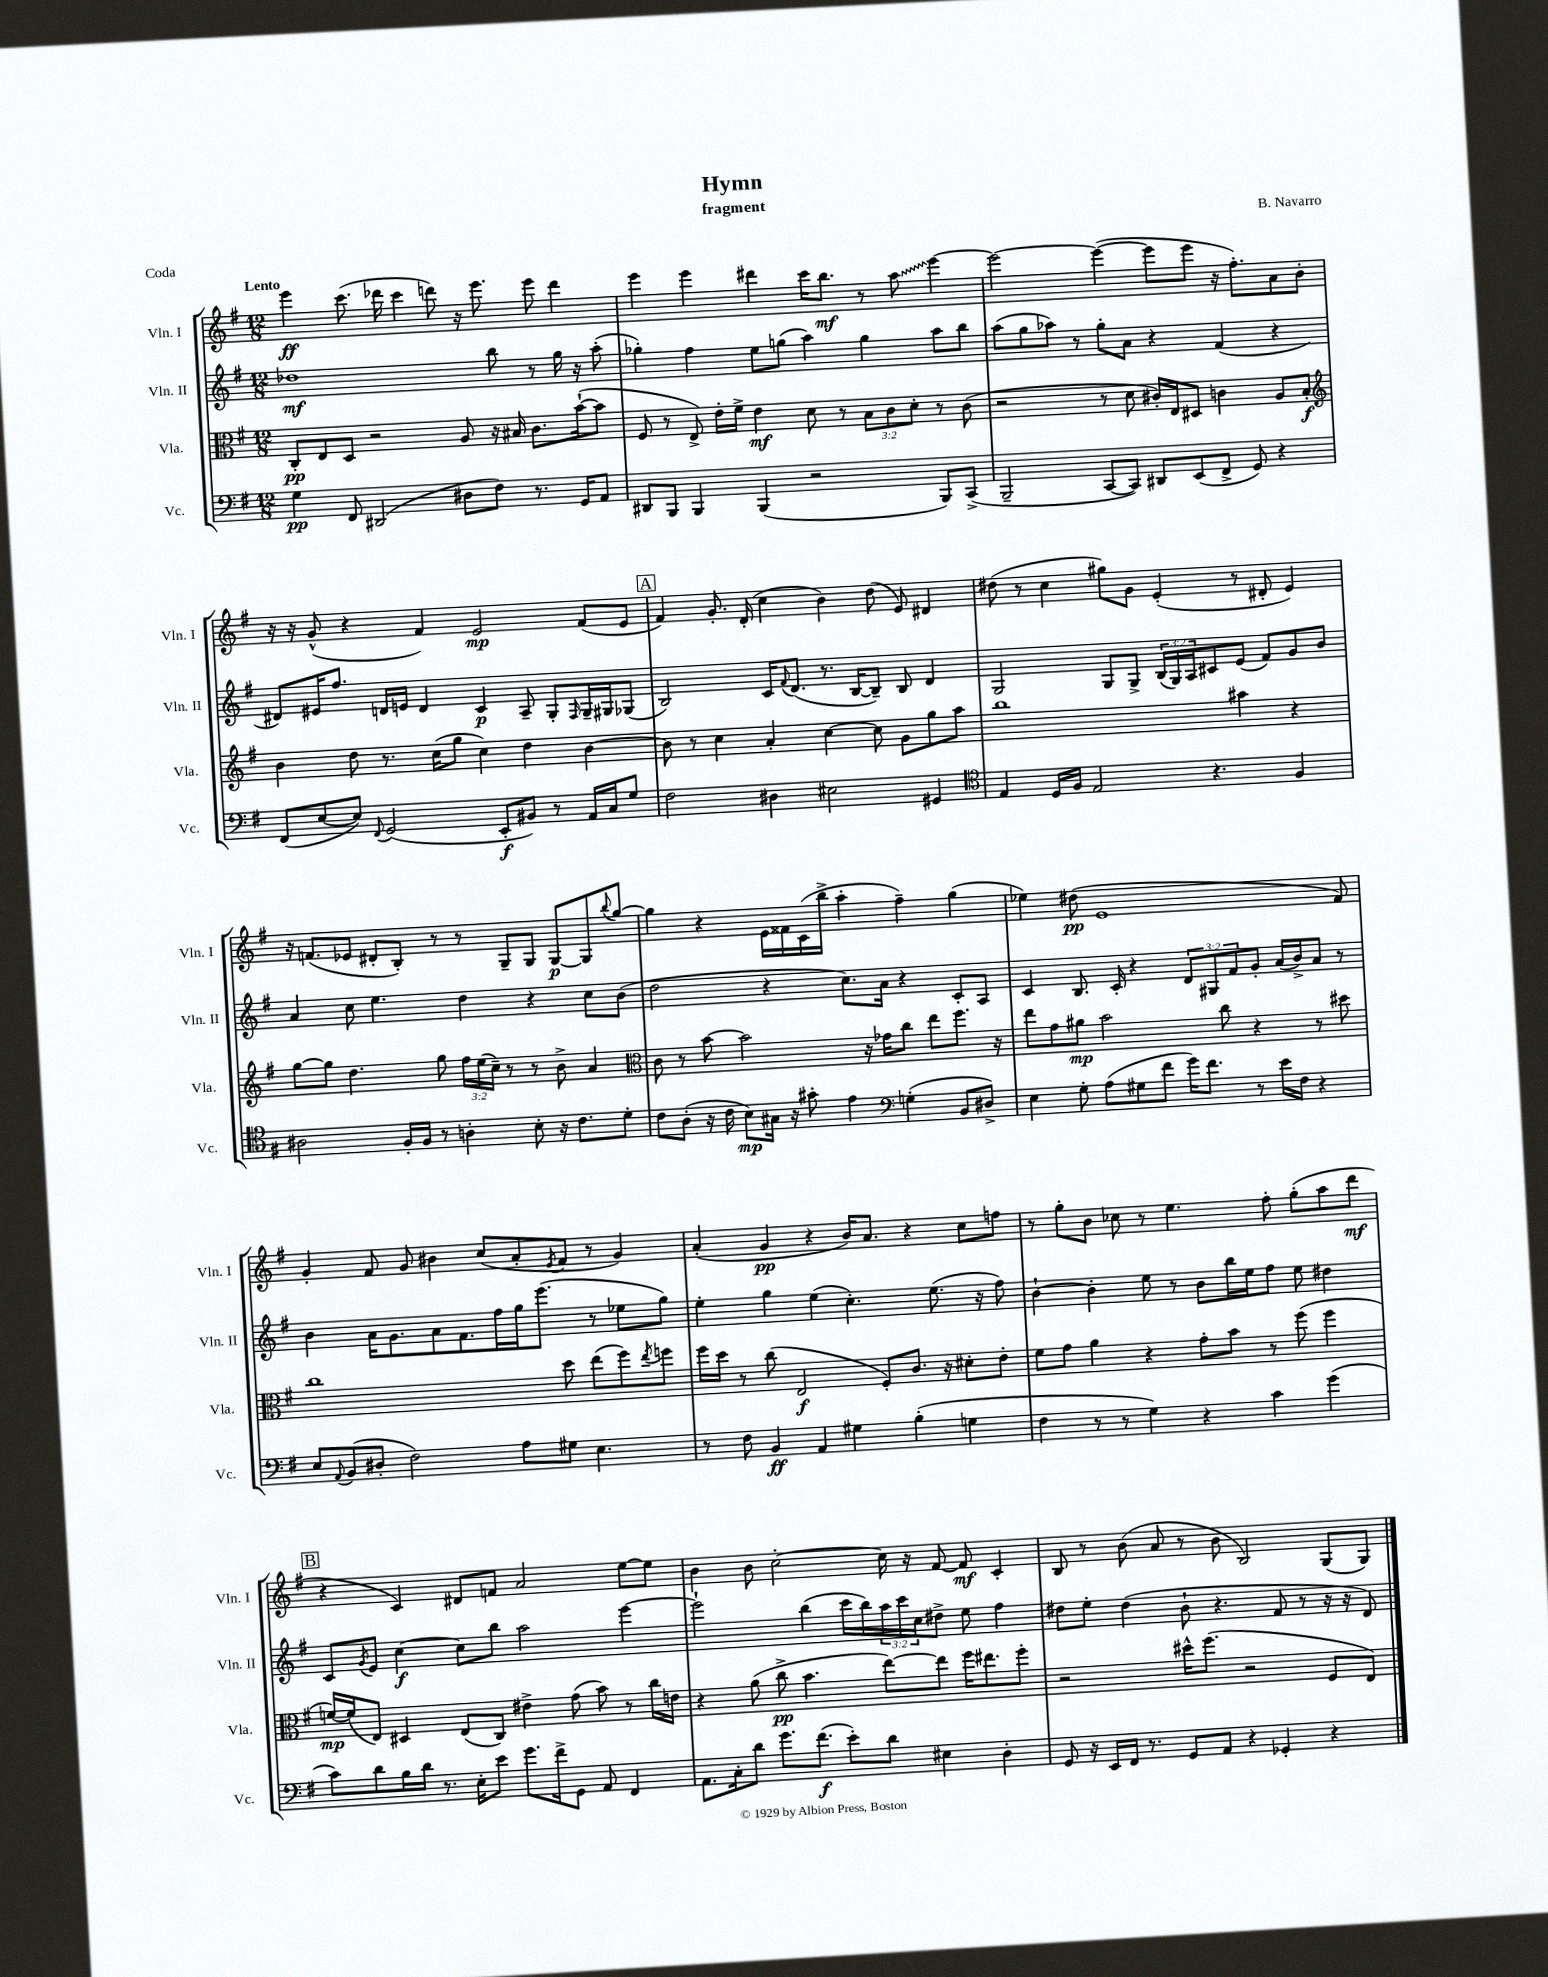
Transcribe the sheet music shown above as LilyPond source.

\header { title = "Hymn" composer = "B. Navarro" subtitle = "fragment" piece = "Coda" }
<<
\new StaffGroup <<
\new Staff = "s0" \with { instrumentName = "Vln. I" shortInstrumentName = "Vln. I" } {
    \clef treble \key g \major \numericTimeSignature \time 12/8 \tempo "Lento"
    e'''4\ff c'''8.( des'''16 c'''4 d'''8) r16 e'''8. e'''8 d'''4 |
    e'''4 e'''4 dis'''4 c'''16 b''8.\mf r8 \once \override Glissando.style = #'zigzag a''8\glissando e'''4~ |
    e'''2~ e'''4~( e'''8 e'''8 r16 fis''8.-.) a'8 b'8-. |
    r16 r16 g'8-^( r4 fis'4) e'2\mp fis'8( e'8 |
    \mark \markup { \box "A" } fis'4) g'8.-. d'16-.( c''4 b'4) d''8( e'8) dis'4 |
    dis''8( r8 c''4 gis''8) g'8 e'4-.( r8 dis'8-. e'4) |
    r16 f'8.( ees'8 dis'8-. b8-.) r8 r8 g8-- g8 g8~\p g8 \appoggiatura { b''8 } g''8~ |
    g''4 r4 e'16 fisis'16 c'16( b''16-> a''4-. fis''4--) g''4( |
    ees''4) dis''8\pp( e'1 fis'8) |
    g'4-. fis'8 g'8 bis'4 c''8( a'8-. \acciaccatura { e'8 } fis'8 r8 g'4) |
    a'4-.( g'4\pp r4 b'16) a'8. r4 c''8 f''8 |
    r8 g''8-. b'8 ces''8 r8 e''4. fis''8-. g''8-.( a''8 d'''8\mf |
    \mark \markup { \box "B" } r4 c'4) dis'8 f'8 a'2 e''8~ e''8 |
    b'4 b'8 c''2~-. c''16 r16 fis'8~ fis'8\mf c'4-. |
    b8 r8 b'8( a'8 r8 b'8 b2) g8( g8) \bar "|." |
}
\new Staff = "s1" \with { instrumentName = "Vln. II" shortInstrumentName = "Vln. II" } {
    \clef treble \key g \major \numericTimeSignature \time 12/8 \override Staff.TupletNumber.text = #tuplet-number::calc-fraction-text
    des''1\mf b''8 r8 g''16 r16 a''8-.( |
    ges''4-.) fis''4 e''8 g''8( a''4) g''4 a''8 b''8 |
    a''8( g''8 aes''8) r8 g''8-. a'8 r4 fis'4( r4 |
    dis'8) eis'16 fis''8. d'16 e'16 d'4 c'4\p a8-- g8-. \grace { fis16 } g16-- gis16 ges8( |
    \mark \markup { \box "A" } b2) c'16 \appoggiatura { fis'8 } d'8.( r8. b16~ b8--) b8 d'4 |
    g2 g8 g8-> \tuplet 3/2 { b16( g16) a16 } cis'8 e'8( fis'8) g'8 b'8 |
    a'4 c''8 e''4. d''4 r4 c''8 b'8( |
    d''2 r4 c''8.) a'16 r4 c'8-. a8 |
    c'4 b8. c'16-. r4 \tuplet 3/2 { d'8 gis8 fis'8 } g'8-. a'16( b'16->) a'8 r8 |
    b'4 a'16 g'8. a'8 fis'8. fis''16 g''16 e'''8.( r8 ees''8 g''8) |
    e''4-. g''4 e''4( c''4.-.) e''8.( r16 fis''8) |
    b'4~-! b'4-. e''8 r8 b'8 b''16 e''16 fis''8 e''8 dis''4 |
    \mark \markup { \box "B" } c'8 \acciaccatura { g'8 } e'8 c''4~\f c''8 b''8 a''2 e'''4~ |
    e'''2-! b''4( c'''16 b''16) \tuplet 3/2 { a''16 c'''16 c''16 } dis''8-> e''8 fis''4 |
    dis''8 e''8-. dis''4( b'8-! r4. fis'8 r8 r16 r16 d'8) \bar "|." |
}
\new Staff = "s2" \with { instrumentName = "Vla." shortInstrumentName = "Vla." } {
    \clef alto \key g \major \numericTimeSignature \time 12/8 \override Staff.TupletNumber.text = #tuplet-number::calc-fraction-text
    c8-.\pp e8 d8 r2 a8 r16 bis16 c'8. b'16~-!( b'8 |
    fis8 r8 e8->) e'16-. fis'16-> e'4\mf d'8 r8 \tuplet 3/2 { b8 c'8 d'8-. } r8 c'8( |
    r2 r8 d'8 cis'16-.) e16 dis8 c'4 a8 b8-.\f |
    \clef treble b'4 d''8 r8. c''16( g''8 c''4) d''4 b'4~ |
    \mark \markup { \box "A" } b'8 r8 c''4 a'4-. c''4~ c''8 g'8 g''8 a''8 |
    b''1 ais''4 r4 |
    g''8~ g''8 d''4. g''8 \tuplet 3/2 { fis''16 e''16( c''16--) } r8 r8 b'8-> a'4 |
    \clef alto c'8 r8 b'8~ b'2 r16 ges'16 c''8 e''8 fis''8. r16 |
    e''8 g'8 ais'8\mp b'2 c''8 r4 r8 dis''8 |
    c''1 d''8 e''8( fis''8) \acciaccatura { e''8 } f''8 |
    fis''16 d''16 r8 c''8( e2\f fis8-.) c'8. r16 dis'8-. e'8-. |
    fis'8 g'8 a'4 r4 g'8-. b'8 r8 fis''8( fis''4 |
    \mark \markup { \box "B" } f'16~\mp) f'16( e8) dis4 e8( c8) eis'4-> g'8( b'8) r8 c''16 e'16 |
    r4 a'8( c''8->\pp b'4. e''8~) e''8 fis''16 eis''8. fis''8-. |
    r2 dis''16-^ fis''8.( r2 fis8 e8) \bar "|." |
}
\new Staff = "s3" \with { instrumentName = "Vc." shortInstrumentName = "Vc." } {
    \clef bass \key g \major \numericTimeSignature \time 12/8
    g4\pp fis,8 dis,2( dis8 fis8) r8. g,16 a,8 |
    dis,8 b,,8 b,,4 b,,4( r2 b,,8) c,8->( |
    b,,2-- c,8~ c,8) dis,8 e,8( fis,8-> g,8) r4 |
    fis,8( e8~ e8) \appoggiatura { fis,8 } g,2( e,8-.\f bis,8) r8 a,16 c16 g8 |
    \mark \markup { \box "A" } fis2 dis4 eis2 gis,4 |
    \clef tenor e4 d16 fis16 e2 r4. fis4 |
    ais2 fis16-. fis16 r8 a4-. b8-. r16 c'8. d'8-. |
    c'8 a8-.( r16 c'16 b8\mp) gis16 r16 gis'8-. e'4 \clef bass g4-.( b,8 dis8->) |
    e4 g8-. a8( gis8 fis'8 g'16) fis'8. r8 e'16 fis16 r4 |
    e8 \appoggiatura { a,8 } b,8( dis8-. fis2) a8 gis8 e4. |
    r8 fis8 b,4\ff a,4 gis4 b4-.( g4 |
    fis4 r8 r8 g4) r4 c'4 g'4( |
    \mark \markup { \box "B" } c'8) d'8 b16 d'16 r8. e16-. e'8 g'8. fis'16-> g,8 a,8 fis,4 |
    a,8. c16-. d'8 g'8. fis'8.\f( e'8-.) d'8 eis4 d4-. |
    g,8 r16 e,16 fis,16 r8. g,8 a,8 r4 ges,4-. r4 \bar "|." |
}
>>
>>
\layout { \context { \Score \remove "Bar_number_engraver" } }
